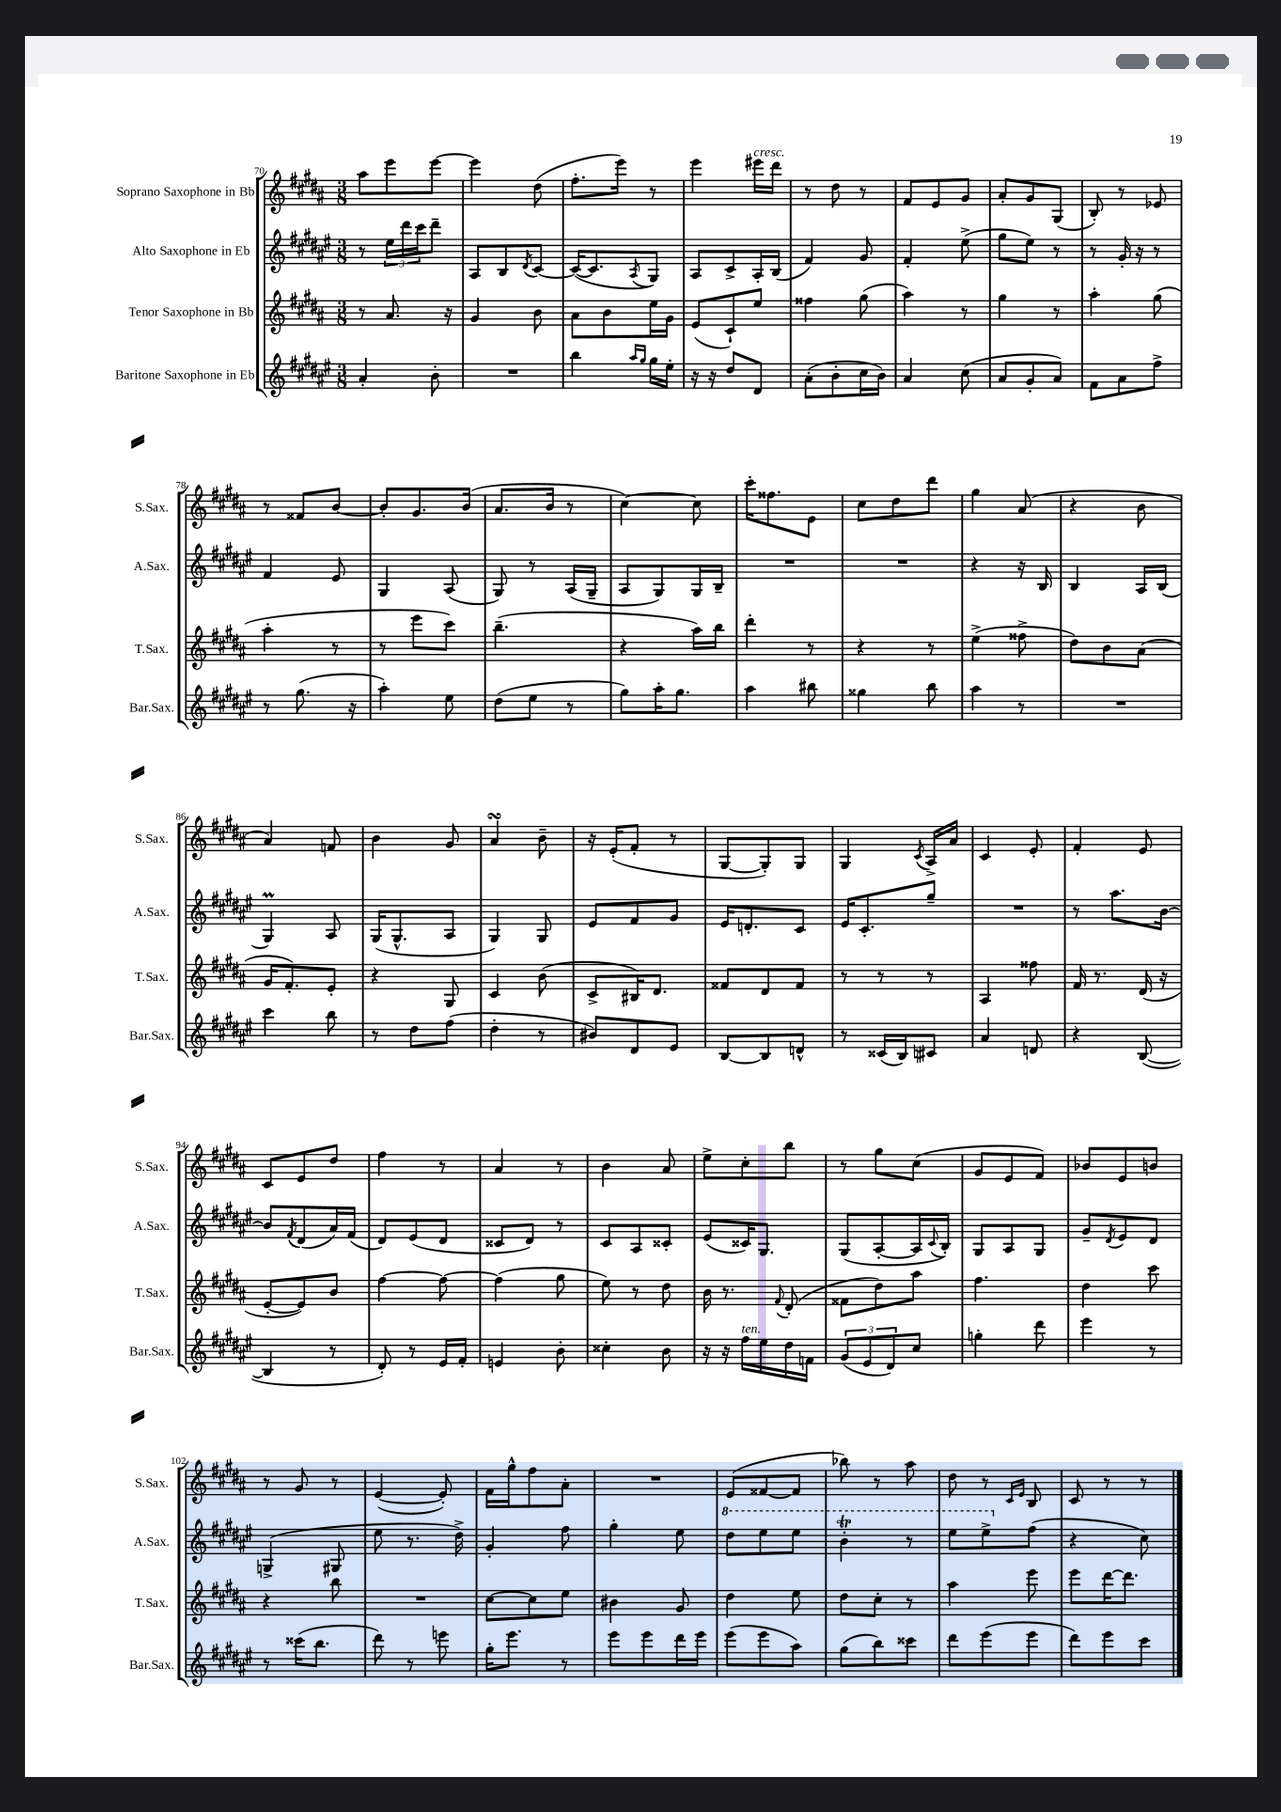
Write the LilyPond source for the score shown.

<<
\new StaffGroup <<
\new Staff = "s0" \with { instrumentName = "Soprano Saxophone in Bb" shortInstrumentName = "S.Sax." } {
    \clef treble \key b \major \numericTimeSignature \time 3/8
    ais''8 e'''8 e'''8~ |
    e'''4 dis''8( |
    fis''8.-. e'''16) r8 |
    e'''4 eis'''16^\markup { \italic "cresc." } dis'''16 |
    r8 dis''8 r8 |
    fis'8 e'8 gis'8 |
    ais'8-. gis'8 gis8( |
    b8-.) r8 ees'8 |
    r8 fisis'8 b'8~ |
    b'8-. gis'8. b'16( |
    ais'8. b'16 r8 |
    cis''4~) cis''8 |
    cis'''16-. fisis''8. e'8 |
    cis''8 dis''8 dis'''8 |
    gis''4 ais'8( |
    r4 b'8 |
    ais'4) f'8 |
    b'4 gis'8 |
    ais'4\turn b'8-- |
    r16 e'16-.( fis'8-. r8 |
    gis8~ gis8-.) gis8 |
    gis4 \acciaccatura { cis'8 } ais16-> ais'16 |
    cis'4 e'8-. |
    fis'4-. e'8 |
    cis'8 e'8 dis''8 |
    fis''4 r8 |
    ais'4 r8 |
    b'4 ais'8 |
    e''8-> cis''8-. b''8 |
    r8 gis''8 cis''8( |
    gis'8 e'8 fis'8) |
    bes'8 e'8 b'8 |
    r8 gis'8 r8 |
    e'4~( e'8-.) |
    fis'16 gis''16-^ fis''8 ais'8-. |
    R4. |
    e'8( fisis'8~ fisis'8 |
    bes''8) r8 ais''8 |
    dis''8 r8 \grace { cis'16 e'16 } b8 |
    cis'8 r8 r8 \bar "|." |
}
\new Staff = "s1" \with { instrumentName = "Alto Saxophone in Eb" shortInstrumentName = "A.Sax." } {
    \clef treble \key fis \major \numericTimeSignature \time 3/8
    r8 \tuplet 3/2 { eis''16 dis'''16 cis'''16 } dis'''8-- |
    ais8 b8 \acciaccatura { dis'8 } cis'8~ |
    cis'16~( cis'8. \acciaccatura { ais8 } gis8) |
    ais8 cis'8-> ais16-. b16( |
    fis'4) gis'8 |
    fis'4-. eis''8->( |
    gis''8 eis''8) r8 |
    r8 gis'16-. r16 r8 |
    fis'4 eis'8 |
    gis4 ais8( |
    gis8) r8 ais16( gis16-- |
    ais8 gis8) gis16 b16-- |
    R4. |
    R4. |
    r4 r16 b16 |
    b4 ais16 b16( |
    gis4\prall) ais8 |
    gis16( gis8.-^ ais8 |
    gis4) gis8 |
    eis'8 fis'8 gis'8 |
    eis'16 d'8.-. cis'8 |
    eis'16 cis'8.-. gis''8-- |
    R4. |
    r8 ais''8. b'16~ |
    b'8 \acciaccatura { fis'8 } dis'8( ais'16) fis'16( |
    dis'8) eis'8( dis'8 |
    cisis'8 dis'8) r8 |
    cis'8 ais8 cisis'8-. |
    eis'8( cisis'16) gis8. |
    gis8( ais8~-. ais16 \appoggiatura { cis'8 } b16-.) |
    gis8 ais8 gis8 |
    gis'8-- \acciaccatura { dis'8 } eis'8 dis'8 |
    g4->( gis8 |
    eis''8 r8. dis''16->) |
    gis'4-. fis''8 |
    gis''4-. eis''8 |
    \ottava #1 dis'''8 eis'''8 eis'''8 |
    b''4-.\trill r8 |
    eis'''8 eis'''8-> \ottava #0 fis''8( |
    r4 cis''8) \bar "|." |
}
\new Staff = "s2" \with { instrumentName = "Tenor Saxophone in Bb" shortInstrumentName = "T.Sax." } {
    \clef treble \key b \major \numericTimeSignature \time 3/8
    r8 ais'8. r16 |
    gis'4 b'8 |
    ais'8 b'8 e''16 gis'16 |
    e'8( cis'8-!) e''8 |
    fisis''4 gis''8( |
    ais''4) r8 |
    gis''4 r8 |
    ais''4-. gis''8( |
    ais''4-. r8 |
    r8 e'''8 cis'''8) |
    b''4.--( |
    r4 ais''16) b''16 |
    dis'''4-. r8 |
    r4 r8 |
    e''4->( fisis''8-> |
    dis''8) b'8 ais'8( |
    gis'16 fis'8.-.) e'8-. |
    r4 gis8 |
    cis'4 b'8( |
    cis'8-> bis16) dis'8. |
    fisis'8 dis'8 fisis'8 |
    r8 r8 r8 |
    ais4 fisis''8 |
    fis'16 r8. dis'16( r16 |
    e'8~-. e'8) b'8 |
    fis''4~ fis''8~ |
    fis''4( gis''8 |
    e''8) r8 dis''8 |
    b'16 r8. \appoggiatura { fis'8 } dis'8-.( |
    fisis'8 dis''8) ais''8 |
    fis''4. |
    dis''4 cis'''8 |
    r4 b''8 |
    R4. |
    cis''8~ cis''8 e''8 |
    bis'4 gis'8 |
    dis''4 e''8 |
    dis''8 cis''8-. r8 |
    ais''4 e'''8 |
    e'''8 dis'''16~ dis'''8. \bar "|." |
}
\new Staff = "s3" \with { instrumentName = "Baritone Saxophone in Eb" shortInstrumentName = "Bar.Sax." } {
    \clef treble \key fis \major \numericTimeSignature \time 3/8
    ais'4-. b'8-. |
    R4. |
    b''4 \grace { ais''16 gis''16 } gis''16 eis''16-. |
    r16 r16 dis''8 dis'8 |
    ais'8-.( b'8-. cis''16 b'16) |
    ais'4 cis''8( |
    ais'8 gis'8-. ais'8) |
    fis'8 ais'8 fis''8-> |
    r8 gis''8.( r16 |
    ais''4-.) eis''8 |
    dis''8( eis''8 r8 |
    gis''8) ais''16-. gis''8. |
    ais''4 bis''8 |
    gisis''4 b''8 |
    ais''4 r8 |
    R4. |
    cis'''4 b''8 |
    r8 dis''8 fis''8( |
    dis''4-. r8 |
    bis'8) dis'8 eis'8 |
    b8~ b8 d'8-^ |
    r8 cisis'16( b16) cis'8 |
    ais'4 d'8 |
    r4 b8~( |
    b4 r8 |
    dis'8-.) r8 eis'16 fis'16-. |
    e'4 b'8-. |
    cisis''4-. b'8 |
    r16 r16 fis''16^\markup { \italic "ten." } eis''16 dis''16 f'16 |
    \tuplet 3/2 { gis'8( eis'8 dis'8) } cis''8 |
    g''4-. dis'''8 |
    eis'''4 r8 |
    r8 cisis'''16( b''8. |
    dis'''8) r8 e'''8 |
    gis''16-. eis'''8. r8 |
    eis'''8 eis'''8 dis'''16 eis'''16 |
    eis'''8( eis'''8 ais''8) |
    gis''8( b''8) cisis'''8 |
    dis'''8 eis'''8( eis'''8 |
    dis'''8) eis'''8 cis'''8 \bar "|." |
}
>>
>>
\layout { \context { \Score currentBarNumber = #70 } }
